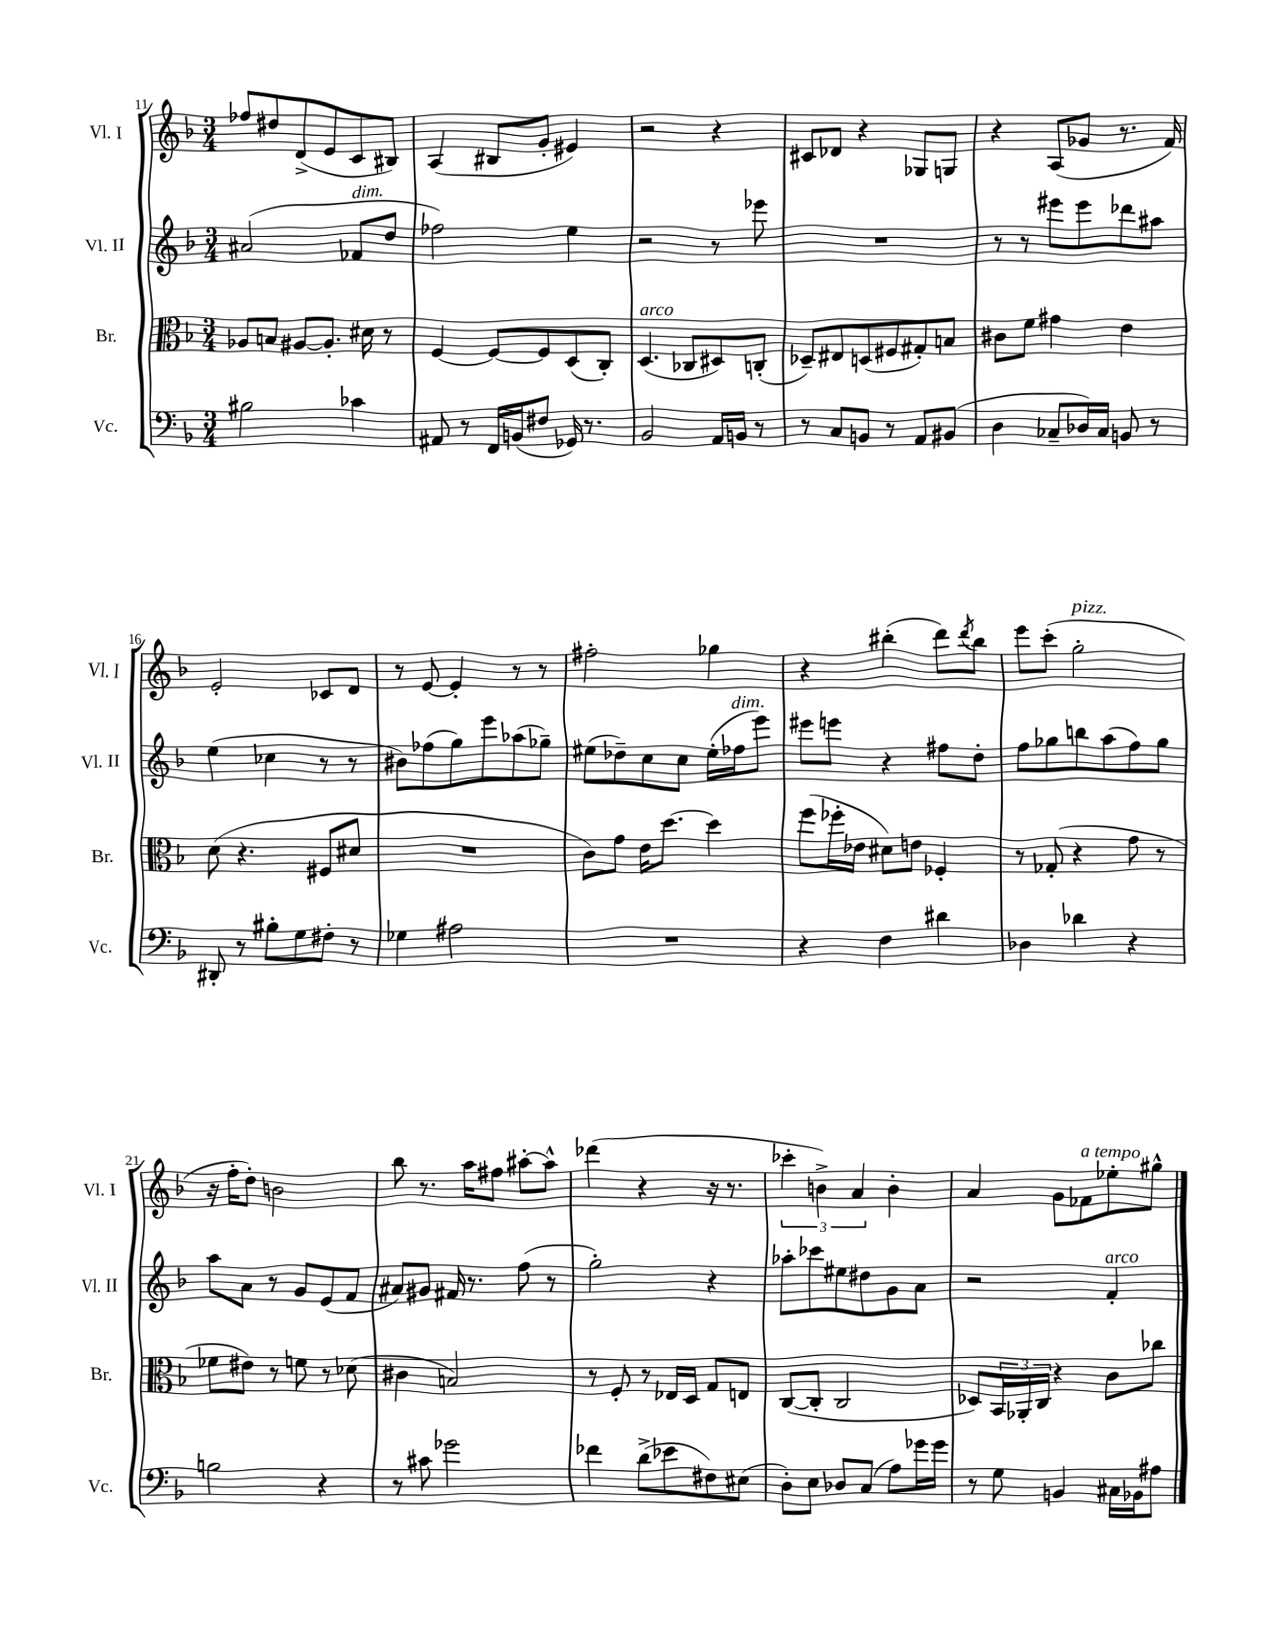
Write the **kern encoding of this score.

**kern	**kern	**kern	**kern
*part4	*part3	*part2	*part1
*staff4	*staff3	*staff2	*staff1
*I"Vc.	*I"Br.	*I"Vl. II	*I"Vl. I
*I'Vc.	*I'Br.	*I'Vl. II	*I'Vl. I
*clefF4	*clefC3	*clefG2	*clefG2
*k[b-]	*k[b-]	*k[b-]	*k[b-]
*M3/4	*M3/4	*M3/4	*M3/4
=11	=11	=11	=11
2B#X\	8A-X/L	(2a#X/	8ff-X/L
.	8Bn/J	.	8dd#X/
.	[8A#X/L	.	(8d^/
.	8.A#'/J]	.	8e/
!	!	!LO:TX:a:i:t=dim.	!
4c-X\	.	8f-X/L	8c/
.	16d#X\	.	.
.	8r	8dd/J	8B#X/J)
=12	=12	=12	=12
8AA#X/	[4F/	2ff-X\)	(4A/
8r	.	.	.
16FF/LL	8F/L_	.	8B#X/L
(16BBn/J	.	.	.
8F#X/J	8F/]	.	8g'/J
16GG-X/)	(8D/	4ee\	4e#X/)
8.r	.	.	.
.	8C'/J)	.	.
=13	=13	=13	=13
!	!LO:TX:a:i:t=arco	!	!
2BB-/	(4.D/	2r	2r
.	8C-X/L	.	.
16AA/LL	8D#X/)	8r	4r
16BBn/JJ	.	.	.
8r	(8Cn'/J	8eee-X\	.
=14	=14	=14	=14
8r	8D-X~/L)	2.r	8c#X/L
8C/L	8E#X/	.	8d-X/J
8BBn/J	(8Dn/	.	4r
8r	8F#X/	.	.
8AA/L	8G#X'/)	.	8G-X/L
(8BB#X/J	8Bn/J	.	8Gn/J
=15	=15	=15	=15
4D\	8c#X\L	8r	4r
.	8f\J	8r	.
8C-X~/L	4g#X\	8eee#X\L	(8A/L
16D-X/L)	.	8eee#\	8g-X/J
16C-/JJ	.	.	.
8BBn/	4e\	8ddd-X\	8.r
8r	.	8aa#X\J	.
.	.	.	16f/)
!!LO:LB:g=z
=16	=16	=16	=16
8DD#X'/	(8d\	(4ee\	2e'/
8r	4.r	.	.
8B#X'\L	.	4cc-X\	.
8G\	.	.	.
8F#X'\J	8F#X/L	8r	8c-X/L
8r	8d#X/J	8r	8d/J
=17	=17	=17	=17
4G-X\	2.r	8b#X\L)	8r
.	.	(8ff-X\	[8e/
2A#X\	.	8gg\)	4e'/]
.	.	8eee\	.
.	.	(8aa-X\	8r
.	.	8gg-X~\J)	8r
=18	=18	=18	=18
2.r	8c\L)	(8ee#X\L	2ff#X'\
.	8g\J	8dd-X~\)	.
.	16e\KL	8cc\	.
.	[8.dd\J	.	.
.	.	8cc\J	.
.	4dd\]	(16ee#'\LL	4gg-X\
!	!	!LO:TX:a:i:t=dim.	!
.	.	16ff-X\J	.
.	.	8eee\J)	.
=19	=19	=19	=19
4r	(8ff\L	8eee#X\L	4r
.	16ff-X'\L	8eeen\J	.
.	16e-X\JJ	.	.
4F\	8d#X\L)	4r	(4bb#X'\
.	8en\J	.	.
4d#X\	4F-X'/	8ff#X\L	8ddd\L)
.	.	.	8qddd/
.	.	8dd'\J	8bb#\J
=20	=20	=20	=20
4D-X\	8r	8ff\L	8eee\L
.	(8G-X'/	8gg-X\	(8ccc'\J
!	!	!	!LO:TX:a:i:t=pizz.
4d-X\	4r	8bbn\	2gg'\
.	.	(8aa\	.
4r	8g\	8ff\)	.
.	8r	8gg-\J	.
!!LO:LB:g=z
=21	=21	=21	=21
2Bn\	8f-X\L	8aa\L	16r
.	.	.	16ff'\KL
.	8e#X\J)	8a\J	8dd'\J)
.	8r	8r	2bn\
.	8fn\	8g/L	.
4r	8r	(8e/	.
.	(8d-X\	8f/J	.
=22	=22	=22	=22
8r	4c#X\	8a#X/L)	8bb-\
8c#X\	.	8g#X/J	8.r
2g-X\	2Bn/)	16f#X/	.
.	.	8.r	16aa\KL
.	.	.	8ff#X\J
.	.	(8ff\	[8aa#X'\L
.	.	8r	8aa#^^\J]
=23	=23	=23	=23
4f-X\	8r	2gg'\)	(4ddd-X\
.	8F'/	.	.
(8d^\L	8r	.	4r
8e-X\	16E-X/LL	.	.
.	16D/JJ	.	.
8F#X\)	8G/L	4r	16r
.	.	.	8.r
(8E#X\J	8En/J	.	.
=24	=24	=24	=24
8D'\L)	([8C/L	8aa-X'\L	6ccc-X'\
8E\J	8C'/J]	8ccc-X\	.
.	.	.	6bn^\)
8D-X/L	2C/	8ee#X\	.
.	.	.	6a/
(8C/J	.	8dd#X\	.
8A\L)	.	8g\	4b'\
16g-X\L	.	8a\J	.
16g-\JJ	.	.	.
=25	=25	=25	=25
8r	8D-X/L)	2r	4a/
8G\	24BB-/L	.	.
.	24AA-X'/	.	.
.	24C/JJ	.	.
4BBn/	4r	.	8g\L
!	!	!	!LO:TX:a:i:t=a tempo
.	.	.	8f-X\
!	!	!LO:TX:a:i:t=arco	!
16C#X\LL	8c\L	4f'/	8ee-X'\
16BB-X\J	.	.	.
8A#X\J	8cc-X\J	.	8gg#X^^\J
==	==	==	==
*-	*-	*-	*-
